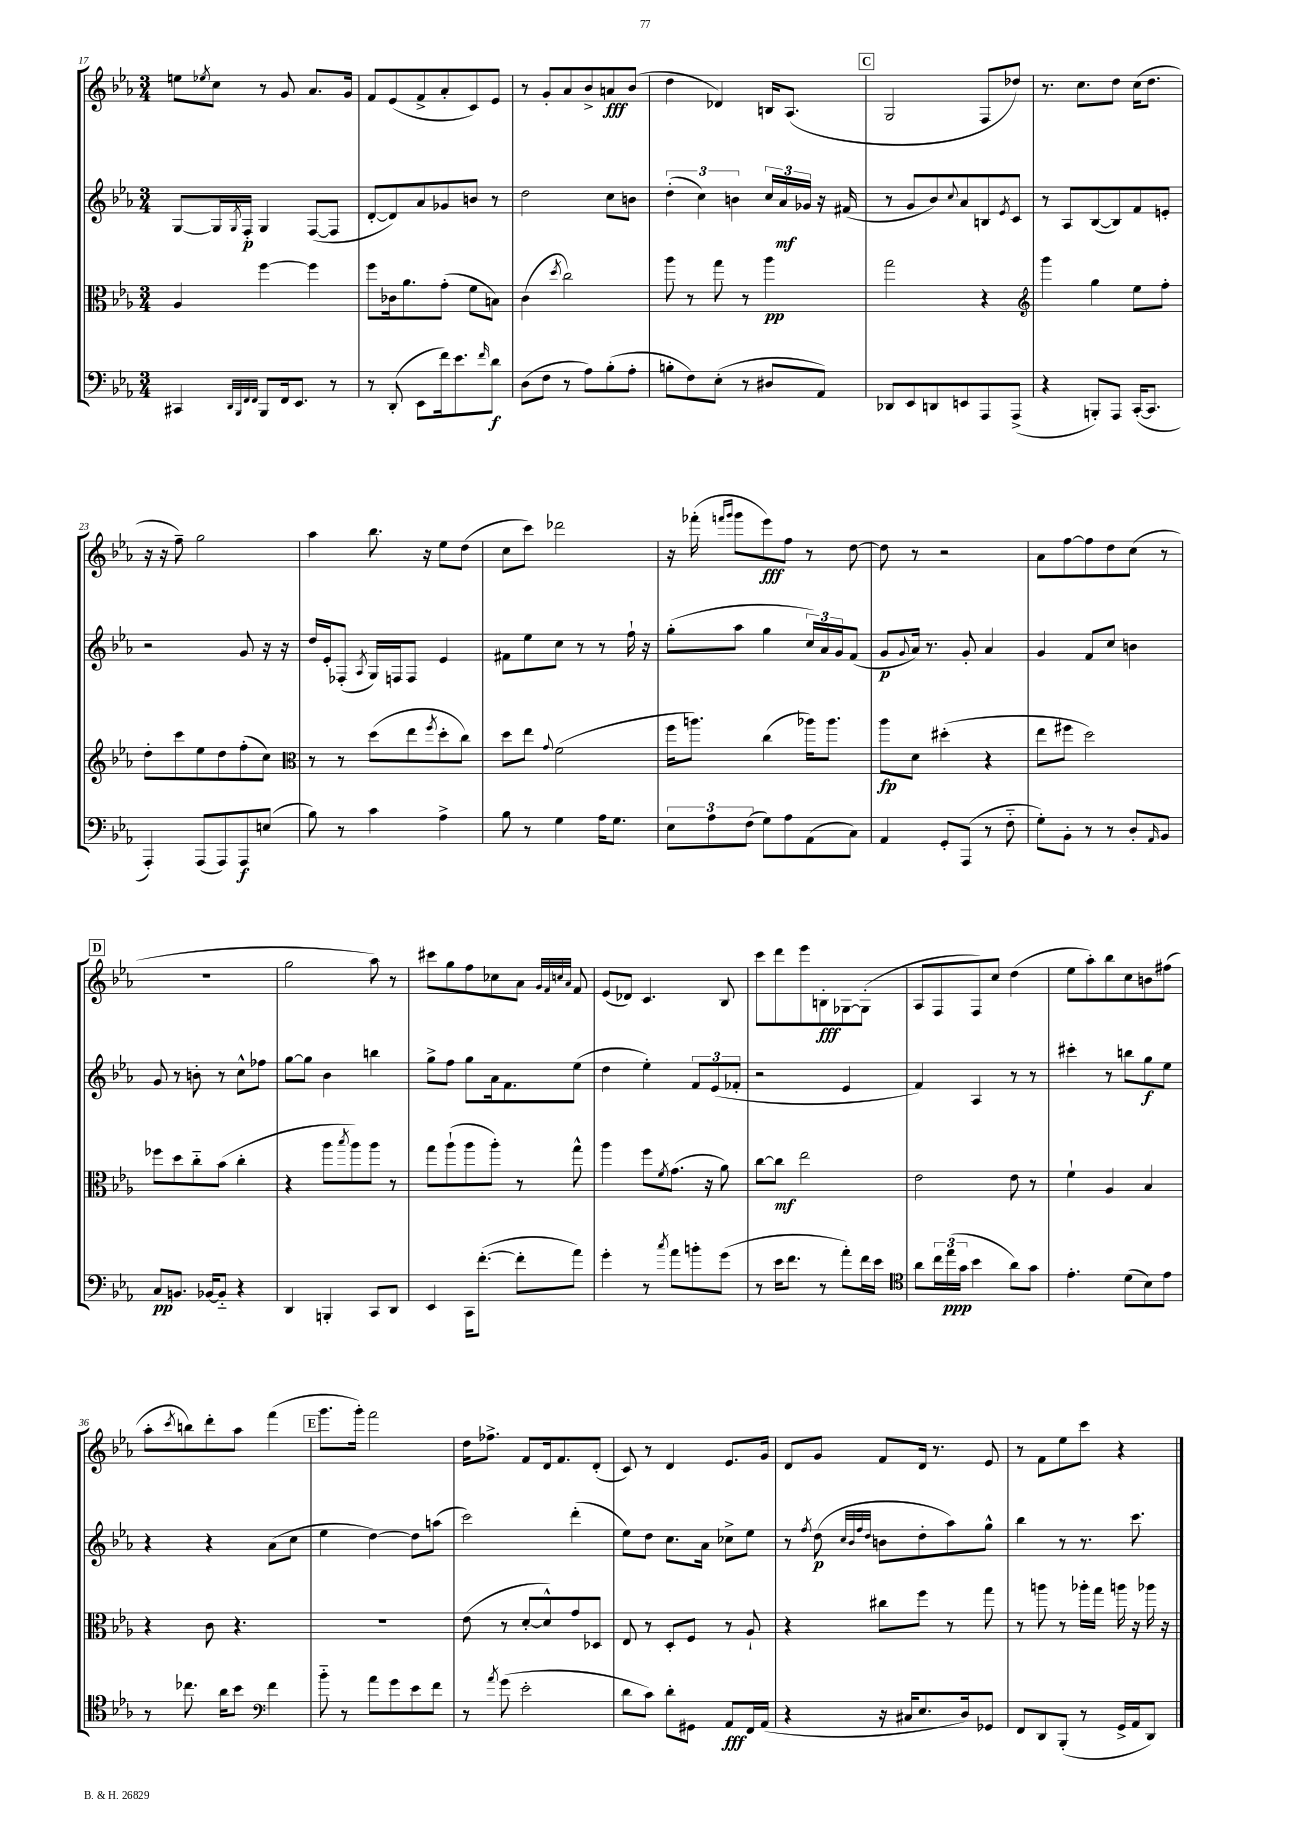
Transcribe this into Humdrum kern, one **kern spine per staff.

**kern	**dynam	**kern	**dynam	**kern	**dynam	**kern	**dynam
*part4	*part4	*part3	*part3	*part2	*part2	*part1	*part1
*staff4	*staff4	*staff3	*staff3	*staff2	*staff2	*staff1	*staff1
*clefF4	*	*clefC3	*	*clefG2	*	*clefG2	*
*k[b-e-a-]	*	*k[b-e-a-]	*	*k[b-e-a-]	*	*k[b-e-a-]	*
*M3/4	*	*M3/4	*	*M3/4	*	*M3/4	*
=17	=17	=17	=17	=17	=17	=17	=17
4CC#X/	.	4A-/	.	[8G/L	.	8een\L	.
.	.	.	.	.	.	8qee-X/	.
.	.	.	.	16G/L]	.	8cc\J	.
.	.	.	.	8qG/	.	.	.
.	.	.	.	16F'/JJ	p	.	.
32qqDD/LLL	.	.	.	.	.	.	.
32qqBBB-/	.	.	.	.	.	.	.
32qqFF/	.	.	.	.	.	.	.
32qqFF/JJJ	.	.	.	.	.	.	.
8BBB-/L	.	[4ff\	.	4G/	.	8r	.
16FF/k	.	.	.	.	.	8g/	.
8.EE-/J	.	.	.	.	.	.	.
.	.	4ff\]	.	([8F/L	.	8.a-/L	.
8r	.	.	.	8F/J]	.	.	.
.	.	.	.	.	.	16g/Jk	.
=18	=18	=18	=18	=18	=18	=18	=18
8r	.	8ff\L	.	[8d'/L	.	8f/L	.
(8DD'/	.	16c-X\k	.	8d/])	.	(8e-/	.
.	.	8.a-\	.	.	.	.	.
8EE-\L	.	.	.	8a-/	.	8f^/	.
16f\k)	.	(8g'\J	.	8g-X/	.	8a-'/	.
8.e-\	.	.	.	.	.	.	.
.	.	8f\L	.	8bn/J	.	8c/)	.
16qqf/	.	.	.	.	.	.	.
8d\J	f	8Bn\J)	.	8r	.	8e-/J	.
=19	=19	=19	=19	=19	=19	=19	=19
(8D\L	.	(4c\	.	2dd\	.	8r	.
8F\J	.	.	.	.	.	8g'/L	.
.	.	8qdd/	.	.	.	.	.
8r	.	2cc\)	.	.	.	8a-/	.
8A-\L)	.	.	.	.	.	8b-^/	.
(8B-'\	.	.	.	8cc\L	.	8an/	fff
8A-'\J	.	.	.	8bn\J	.	(8b-/J	.
=20	=20	=20	=20	=20	=20	=20	=20
8Bn'\L	.	8aa-\	.	(6dd'\	.	4dd\	.
8F\)	.	8r	.	.	.	.	.
.	.	.	.	6cc\)	.	.	.
(8E-'\J	.	8gg\	.	.	.	4d-X/)	.
.	.	.	.	6bn\	.	.	.
8r	.	8r	.	.	.	.	.
8D#X/L	.	4aa-\	pp	24cc/LL	.	16Bn/KL	.
.	.	.	.	24a-/	mf	.	.
.	.	.	.	.	.	(8.A-/J	.
.	.	.	.	24g-X/JJ	.	.	.
8AA-/J)	.	.	.	16r	.	.	.
.	.	.	.	(16f#X/	.	.	.
!!LO:REH:place=s1:t=C
=21	=21	=21	=21	=21	=21	=21	=21
8DD-X/L	.	2gg\	.	8r	.	2G/	.
8EE-/	.	.	.	8g/L	.	.	.
8DDn/	.	.	.	8b-/)	.	.	.
.	.	.	.	8qqcc/	.	.	.
8EEn/	.	.	.	8a-/	.	.	.
8AAA-/	.	4r	.	8Bn/	.	8F/L	.
.	.	.	.	8qe-/	.	.	.
(8AAA-^/J	.	.	.	8c/J	.	8dd-X/J)	.
=22	=22	=22	=22	=22	=22	=22	=22
*	*	*clefG2	*	*	*	*	*
4r	.	4ggg\	.	8r	.	8.r	.
.	.	.	.	8A-/L	.	.	.
.	.	.	.	.	.	8.cc\L	.
8BBBn'/L)	.	4gg\	.	([8B-/	.	.	.
8AAA-/J	.	.	.	8B-/])	.	8dd\J	.
([16CC'/KL	.	8ee-\L	.	8f/	.	(16cc\KL	.
8.CC/J]	.	.	.	.	.	8.dd\J	.
.	.	8ff'\J	.	8en'/J	.	.	.
!!LO:LB:g=z
=23	=23	=23	=23	=23	=23	=23	=23
4AAA-'/)	.	8dd'\L	.	2r	.	16r	.
.	.	.	.	.	.	16r	.
.	.	8ccc\	.	.	.	8ff~\)	.
(8AAA-/L	.	8ee-\	.	.	.	2gg\	.
8AAA-/)	.	8dd\	.	.	.	.	.
8AAA-/	f	(8ff'\	.	8g/	.	.	.
(8En/J	.	8cc\J)	.	16r	.	.	.
.	.	.	.	16r	.	.	.
=24	=24	=24	=24	=24	=24	=24	=24
*	*	*clefC3	*	*	*	*	*
8B-\)	.	8r	.	16dd/LL	.	4aa-\	.
.	.	.	.	16e-'/J	.	.	.
8r	.	8r	.	(8F-X'/J	.	.	.
.	.	.	.	8qA-/	.	.	.
4c\	.	(8dd\L	.	16G/LL)	.	8.bb-\	.
.	.	.	.	16Fn/J	.	.	.
.	.	8ee-\	.	8F/J	.	.	.
.	.	.	.	.	.	16r	.
.	.	8qff/	.	.	.	.	.
4A-^\	.	8dd'\	.	4e-/	.	8ee-\L	.
.	.	8cc\J)	.	.	.	(8dd\J	.
=25	=25	=25	=25	=25	=25	=25	=25
8B-\	.	8dd\L	.	8f#X\L	.	8cc\L	.
8r	.	8ee-\J	.	8ee-\	.	8ccc\J)	.
.	.	8qqg/	.	.	.	.	.
4G\	.	(2f\	.	8cc\J	.	2ddd-X\	.
.	.	.	.	8r	.	.	.
16A-\KL	.	.	.	8r	.	.	.
8.G\J	.	.	.	.	.	.	.
.	.	.	.	16ff`\	.	.	.
.	.	.	.	16r	.	.	.
=26	=26	=26	=26	=26	=26	=26	=26
12E-\L	.	16ff\KL	.	(8gg'\L	.	16r	.
.	.	8.aan\J)	.	.	.	(16fff-X'\	.
12A-\	.	.	.	.	.	.	.
.	.	.	.	.	.	16qqfffn/LL	.
.	.	.	.	.	.	16qqggg/JJ	.
.	.	.	.	8aa-\J	.	8ggg\L	.
(12F\J	.	.	.	.	.	.	.
8G\L)	.	(4cc\	.	4gg\	.	8eee-\)	fff
8A-\	.	.	.	.	.	8ff\J	.
(8AA-\	.	16aa-X\KL)	.	24cc/LL)	.	8r	.
.	.	.	.	24a-/	.	.	.
.	.	8.aa-\J	.	.	.	.	.
.	.	.	.	24g/J	.	.	.
8C\J)	.	.	.	(8f/J	.	[8dd\	.
=27	=27	=27	=27	=27	=27	=27	=27
4AA-/	.	8aa-\L	fp	8g/L	p	8dd\]	.
.	.	.	.	8qqg/	.	.	.
.	.	8d\J	.	16a-/Jk)	.	8r	.
.	.	.	.	8.r	.	.	.
8GG'/L	.	(4dd#X'\	.	.	.	2r	.
(8AAA-/J	.	.	.	8g'/	.	.	.
8r	.	4r	.	4a-/	.	.	.
8F\	.	.	.	.	.	.	.
=28	=28	=28	=28	=28	=28	=28	=28
8G'\L)	.	8ee-\L	.	4g/	.	8a-\L	.
8BB-'\J	.	8ff#X\J	.	.	.	[8ff\	.
8r	.	2dd\)	.	8f/L	.	8ff\]	.
8r	.	.	.	8cc/J	.	8dd\	.
8D'/L	.	.	.	4bn\	.	(8cc\J	.
16qqAA-/	.	.	.	.	.	.	.
8BB-/J	.	.	.	.	.	8r	.
!!LO:LB:g=z
!!LO:REH:place=s1:t=D
=29	=29	=29	=29	=29	=29	=29	=29
8C/L	pp	8ff-X\L	.	8g/	.	2.r	.
8.BBn/J	.	8dd\	.	8r	.	.	.
.	.	8cc\	.	8bn'\	.	.	.
[16BB-X/KL	.	.	.	.	.	.	.
8BB-/J]	.	(8b-\J	.	8r	.	.	.
4r	.	4cc'\	.	8cc^^\L	.	.	.
.	.	.	.	8ff-X\J	.	.	.
=30	=30	=30	=30	=30	=30	=30	=30
4DD/	.	4r	.	[8gg\L	.	2gg\	.
.	.	.	.	8gg\J]	.	.	.
4BBBn'/	.	8aa-\L	.	4b-\	.	.	.
.	.	8qbb-/	.	.	.	.	.
.	.	8aa-\)	.	.	.	.	.
8CC/L	.	8aa-\J	.	4bbn\	.	8aa-\)	.
8DD/J	.	8r	.	.	.	8r	.
=31	=31	=31	=31	=31	=31	=31	=31
4EE-/	.	8gg\L	.	8gg^\L	.	8ccc#X\L	.
.	.	(8aa-`\	.	8ff\J	.	8gg\	.
16CC\KL	.	8aa-\	.	8gg\L	.	8ff\	.
([8.f'\J	.	.	.	.	.	.	.
.	.	8aa-'\J)	.	16a-\k	.	8cc-X\	.
.	.	.	.	8.f\	.	.	.
8f'\L]	.	8r	.	.	.	8a-\J	.
.	.	.	.	.	.	32qqg/LLL	.
.	.	.	.	.	.	32qqf/	.
.	.	.	.	.	.	32qqccn/	.
.	.	.	.	.	.	32qqa-/JJJ	.
8a-\J)	.	8gg^^\	.	(8ee-\J	.	8f/	.
=32	=32	=32	=32	=32	=32	=32	=32
4g'\	.	4aa-\	.	4dd\	.	(8e-/L	.
.	.	.	.	.	.	8d-X/J)	.
8r	.	8ff\L	.	4ee-'\)	.	4.c/	.
8qcc/	.	8qf/	.	.	.	.	.
8a-\L	.	(8.g\J	.	.	.	.	.
8bn'\	.	.	.	12f/L	.	.	.
.	.	16r	.	.	.	.	.
.	.	.	.	(12e-/	.	.	.
(8g\J	.	8a-\)	.	.	.	8B-/	.
.	.	.	.	12f-X'/J	.	.	.
=33	=33	=33	=33	=33	=33	=33	=33
8r	.	[8cc\L	.	2r	.	8ccc\L	.
16e-\KL	.	8cc\J]	mf	.	.	8ddd\	.
8.f\J	.	.	.	.	.	.	.
.	.	2ee-\	.	.	.	8eee-\	.
8r	.	.	.	.	.	8Bn'\	fff
8a-'\L)	.	.	.	4e-/	.	[8G-X\	.
16f\L	.	.	.	.	.	(8G-'\J]	.
16e-\JJ	.	.	.	.	.	.	.
=34	=34	=34	=34	=34	=34	=34	=34
*clefC4	*	*	*	*	*	*	*
8a-\L	.	2e-\	.	4f/)	.	8A-/L	.
24cc\L	.	.	.	.	.	8F/	.
(24ee-\	ppp	.	.	.	.	.	.
24g\JJ	.	.	.	.	.	.	.
4b-\	.	.	.	4A-/	.	8F/)	.
.	.	.	.	.	.	8cc/J	.
8a-\L)	.	8e-\	.	8r	.	(4dd\	.
8g\J	.	8r	.	8r	.	.	.
=35	=35	=35	=35	=35	=35	=35	=35
4.e-'\	.	4f`\	.	4ccc#X'\	.	8ee-\L	.
.	.	.	.	.	.	8aa-'\)	.
.	.	4A-/	.	8r	.	8bb-\	.
(8d\L	.	.	.	8bbn\L	.	8cc\	.
8B-\)	.	4B-/	.	8gg\	f	8bn\	.
8e-\J	.	.	.	8ee-\J	.	(8ff#X\J	.
!!LO:LB:g=z
=36	=36	=36	=36	=36	=36	=36	=36
8r	.	4r	.	4r	.	8aa-'\L	.
.	.	.	.	.	.	8qccc/	.
8.cc-X\	.	.	.	.	.	8bbn\)	.
.	.	8c\	.	4r	.	8ddd'\	.
16a-\KL	.	.	.	.	.	.	.
8b-\J	.	4.r	.	.	.	8aa-\J	.
*clefF4	*	*	*	*	*	*	*
4f\	.	.	.	(8a-\L	.	(4fff\	.
.	.	.	.	8cc\J	.	.	.
!!LO:REH:place=s1:t=E
=37	=37	=37	=37	=37	=37	=37	=37
8b-\	.	2.r	.	4ee-\	.	8.ggg\L	.
8r	.	.	.	.	.	.	.
.	.	.	.	.	.	16ggg'\Jk)	.
8a-\L	.	.	.	[4dd\)	.	2fff\	.
8g\	.	.	.	.	.	.	.
8e-\	.	.	.	8dd\L]	.	.	.
8f\J	.	.	.	(8aan\J	.	.	.
=38	=38	=38	=38	=38	=38	=38	=38
8r	.	(8e-\	.	2ccc\)	.	16dd\KL	.
.	.	.	.	.	.	8.ff-X^\J	.
8qa-/	.	.	.	.	.	.	.
(8g\	.	8r	.	.	.	.	.
2e-'\	.	[8d'/L	.	.	.	8f/L	.
.	.	8d^^/])	.	.	.	16d/k	.
.	.	.	.	.	.	8.f/	.
.	.	8g/	.	(4ddd'\	.	.	.
.	.	8D-X/J	.	.	.	(8d'/J	.
=39	=39	=39	=39	=39	=39	=39	=39
8d\L	.	8E-/	.	8ee-\L)	.	8c/)	.
8c\J)	.	8r	.	8dd\J	.	8r	.
8d'\L	.	8D'/L	.	8.cc\L	.	4d/	.
8GG#X\J	.	8F/J	.	.	.	.	.
.	.	.	.	16a-\Jk	.	.	.
8AA-/L	fff	8r	.	8cc-X^\L	.	8.e-/L	.
16FF/L	.	8A-`/	.	8ee-\J	.	.	.
(16AA-/JJ	.	.	.	.	.	16g/Jk	.
=40	=40	=40	=40	=40	=40	=40	=40
4r	.	4r	.	8r	.	8d/L	.
.	.	.	.	8qff/	.	.	.
.	.	.	.	(8dd\	p	8g/J	.
.	.	.	.	32qqcc/LLL	.	.	.
.	.	.	.	32qqb-/	.	.	.
.	.	.	.	32qqff/	.	.	.
.	.	.	.	32qqdd/JJJ	.	.	.
16r	.	8cc#X\L	.	8bn\L	.	8f/L	.
16C#X/KL	.	.	.	.	.	.	.
8.E-/	.	8ff\J	.	8dd'\	.	16d/Jk	.
.	.	.	.	.	.	8.r	.
.	.	8r	.	8aa-\)	.	.	.
16D/k)	.	.	.	.	.	.	.
8GG-X/J	.	8gg\	.	8gg^^\J	.	8e-/	.
=41	=41	=41	=41	=41	=41	=41	=41
8FF/L	.	8r	.	4bb-\	.	8r	.
8DD/	.	8aan\	.	.	.	8f\L	.
(8BBB-'/J	.	8r	.	8r	.	8ee-\	.
8r	.	16aa-X'\LL	.	8.r	.	8ccc\J	.
.	.	16gg\JJ	.	.	.	.	.
16GG^/LL	.	16aan\	.	.	.	4r	.
16AA-/J	.	16r	.	8.ccc\	.	.	.
8DD/J)	.	16aa-X\	.	.	.	.	.
.	.	16r	.	.	.	.	.
==	==	==	==	==	==	==	==
*-	*-	*-	*-	*-	*-	*-	*-
